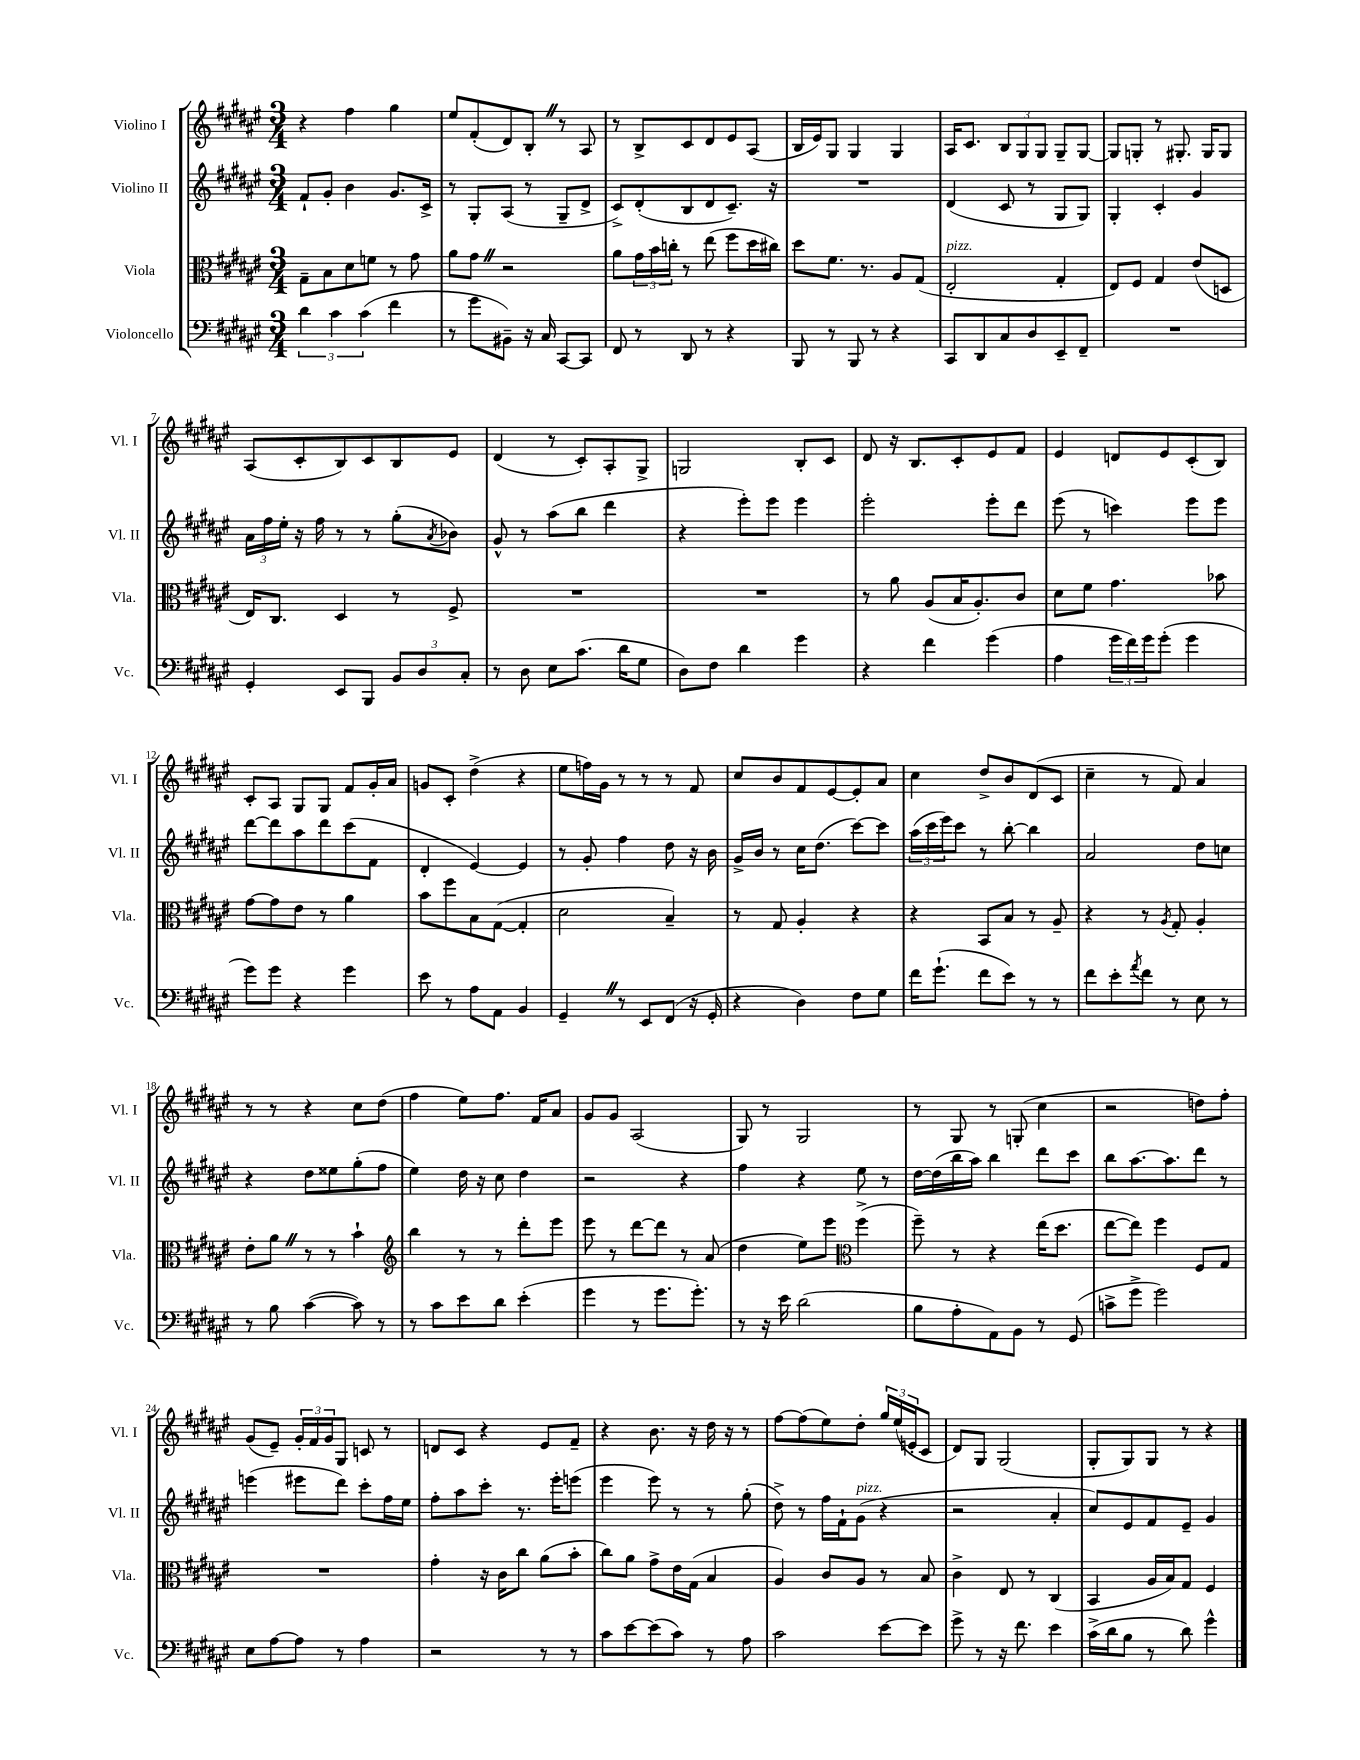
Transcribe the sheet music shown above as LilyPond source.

<<
\new StaffGroup <<
\new Staff = "s0" \with { instrumentName = "Violino I" shortInstrumentName = "Vl. I" } {
    \clef treble \key fis \major \numericTimeSignature \time 3/4
    r4 fis''4 gis''4 |
    eis''8 fis'8-.( dis'8) b8-. \once \override BreathingSign.text = \markup { \musicglyph "scripts.caesura.straight" } \breathe r8 ais8 |
    r8 b8-> cis'8 dis'8 eis'8 ais8( |
    b16 eis'16) gis8 gis4 gis4 |
    ais16 cis'8. \tuplet 3/2 { b8 gis8 gis8 } gis8-- gis8~ |
    gis8 g8-. r8 gis8.-. gis16 gis8 |
    ais8( cis'8-. b8) cis'8 b8 eis'8 |
    dis'4( r8 cis'8-.) ais8-. gis8-> |
    g2 b8-. cis'8 |
    dis'8 r16 b8. cis'8-. eis'8 fis'8 |
    eis'4 d'8 eis'8 cis'8-.( b8) |
    cis'8-. ais8 gis8 gis8 fis'8 gis'16-. ais'16 |
    g'8 cis'8-. dis''4->( r4 |
    eis''8 f''16) gis'16 r8 r8 r8 fis'8 |
    cis''8 b'8 fis'8 eis'8~ eis'8-. ais'8 |
    cis''4 dis''8-> b'8 dis'8( cis'8 |
    cis''4-- r8 fis'8) ais'4 |
    r8 r8 r4 cis''8 dis''8( |
    fis''4 eis''8) fis''8. fis'16 ais'8 |
    gis'8 gis'8 ais2( |
    gis8) r8 gis2 |
    r8 gis8 r8 g8-.( cis''4 |
    r2 d''8) fis''8-. |
    gis'8( eis'8--) \tuplet 3/2 { gis'16-. fis'16 gis'16 } gis8 c'8 r8 |
    d'8 cis'8 r4 eis'8 fis'8-- |
    r4 b'8. r16 dis''16 r16 r8 |
    fis''8~ fis''8( eis''8) dis''8-. \tuplet 3/2 { gis''16 eis''16( e'16-. } cis'8 |
    dis'8) gis8 gis2( |
    gis8-. gis8) gis8 r8 r4 \bar "|." |
}
\new Staff = "s1" \with { instrumentName = "Violino II" shortInstrumentName = "Vl. II" } {
    \clef treble \key fis \major \numericTimeSignature \time 3/4
    fis'8-! gis'8-. b'4 gis'8. cis'16-> |
    r8 gis8-. ais8( r8 gis8-- dis'8-> |
    cis'8->) dis'8-.( b8 dis'8 cis'8.--) r16 |
    R2. |
    dis'4( cis'8 r8 gis8 gis8) |
    gis4-. cis'4-. gis'4 |
    \tuplet 3/2 { ais'16 fis''16 eis''16-. } r16 fis''16 r8 r8 gis''8-.( \acciaccatura { ais'8 } bes'8) |
    gis'8-^ r8 ais''8( b''8 dis'''4 |
    r4 eis'''8-.) eis'''8 eis'''4 |
    eis'''2-. eis'''8-. dis'''8 |
    eis'''8( r8 c'''4) eis'''8 eis'''8 |
    dis'''8~ dis'''8 ais''8 dis'''8 cis'''8( fis'8 |
    dis'4-. eis'4~) eis'4 |
    r8 gis'8-. fis''4 dis''8 r16 b'16 |
    gis'16-> b'16 r8 cis''16 dis''8.( cis'''8~) cis'''8 |
    \tuplet 3/2 { ais''16( cis'''16 eis'''16) } cis'''8 r8 b''8~-. b''4 |
    ais'2 dis''8 c''8 |
    r4 dis''8 eisis''8 gis''8-.( fis''8 |
    eis''4) dis''16 r16 cis''8 dis''4 |
    r2 r4 |
    fis''4 r4 eis''8 r8 |
    dis''16~ dis''16( b''16 ais''16) b''4 dis'''8 cis'''8 |
    b''8 ais''8.~ ais''8. dis'''8 r8 |
    e'''4( eis'''8 dis'''8) cis'''8-. fis''16 eis''16 |
    fis''8-. ais''8 cis'''8-. r8. eis'''16-. e'''8( |
    eis'''4 eis'''8) r8 r8 gis''8-.( |
    dis''8->) r8 fis''16 fis'16-! gis'8^\markup { \italic "pizz." }( r4 |
    r2 ais'4-. |
    cis''8) eis'8 fis'8 eis'8-- gis'4 \bar "|." |
}
\new Staff = "s2" \with { instrumentName = "Viola" shortInstrumentName = "Vla." } {
    \clef alto \key fis \major \numericTimeSignature \time 3/4
    gis8-- b8 dis'8 f'8 r8 gis'8 |
    ais'8 gis'8 \once \override BreathingSign.text = \markup { \musicglyph "scripts.caesura.straight" } \breathe r2 |
    ais'8 \tuplet 3/2 { gis'16 b'16 c''16-. } r8 eis''8( fis''8 dis''16 cis''16) |
    dis''8 fis'8. r8. ais8 gis8( |
    eis2-.^\markup { \italic "pizz." } gis4-. |
    eis8) fis8 gis4 eis'8( d8 |
    eis16) cis8. dis4 r8 fis8-> |
    R2. |
    R2. |
    r8 ais'8 ais8( b16 ais8.-.) cis'8 |
    dis'8 fis'8 gis'4. bes'8 |
    gis'8~ gis'8 eis'8 r8 ais'4 |
    b'8 fis''8 b8 gis8~( gis4-. |
    dis'2 b4--) |
    r8 gis8 ais4-. r4 |
    r4 b,8 b8 r8 ais8-- |
    r4 r8 \acciaccatura { ais8 } gis8-. ais4-. |
    eis'8-. ais'8 \once \override BreathingSign.text = \markup { \musicglyph "scripts.caesura.straight" } \breathe r8 r8 b'4-! |
    \clef treble b''4 r8 r8 dis'''8-. eis'''8 |
    eis'''8 r8 dis'''8~ dis'''8 r8 ais'8( |
    dis''4 eis''8) eis'''8 \clef alto fis''4->( |
    fis''8--) r8 r4 eis''16( dis''8. |
    eis''8~ eis''8) fis''4 fis8 gis8 |
    R2. |
    gis'4-. r16 cis'16 cis''8 ais'8( b'8-. |
    cis''8) ais'8 gis'8-> eis'16 gis16( b4 |
    ais4) cis'8 ais8 r8 b8 |
    cis'4-> eis8 r8 cis4( |
    b,4 ais16 b16) gis8 fis4 \bar "|." |
}
\new Staff = "s3" \with { instrumentName = "Violoncello" shortInstrumentName = "Vc." } {
    \clef bass \key fis \major \numericTimeSignature \time 3/4
    \tuplet 3/2 { dis'4 cis'4 cis'4( } fis'4 |
    r8 gis'8 bis,8--) r16 cis16 cis,8~ cis,8 |
    fis,8 r8 dis,8 r8 r4 |
    b,,8 r8 b,,8 r8 r4 |
    cis,8 dis,8 cis8 dis8 eis,8-- fis,8-- |
    R2. |
    gis,4-. eis,8 b,,8 \tuplet 3/2 { b,8 dis8 cis8-. } |
    r8 dis8 eis8 cis'8.( dis'16 gis8 |
    dis8) fis8 dis'4 gis'4 |
    r4 fis'4 gis'4( |
    ais4 \tuplet 3/2 { gis'16 fis'16) gis'16 } gis'8-.( gis'4 |
    gis'8) gis'8 r4 gis'4 |
    eis'8 r8 ais8 ais,8 b,4 |
    gis,4-- \once \override BreathingSign.text = \markup { \musicglyph "scripts.caesura.straight" } \breathe r8 eis,8 fis,8( r16 gis,16-. |
    r4 dis4) fis8 gis8 |
    fis'16 gis'8.-!( fis'8 eis'8) r8 r8 |
    fis'8 eis'8-. \acciaccatura { ais'8 } fis'8 r8 eis8 r8 |
    r8 b8 cis'4~( cis'8) r8 |
    r8 cis'8 eis'8 dis'8 eis'4-.( |
    gis'4 r8 gis'8. gis'8.-.) |
    r8 r16 eis'16 dis'2( |
    b8 ais8-. ais,8) b,8 r8 gis,8( |
    c'8-> gis'8-> gis'2) |
    eis8 ais8~ ais8 r8 ais4 |
    r2 r8 r8 |
    cis'8 eis'8~ eis'8( cis'8) r8 ais8 |
    cis'2 eis'8~ eis'8 |
    gis'8-> r8 r16 fis'8. eis'4 |
    cis'16->( dis'16 b8 r8 dis'8) gis'4-^ \bar "|." |
}
>>
>>
